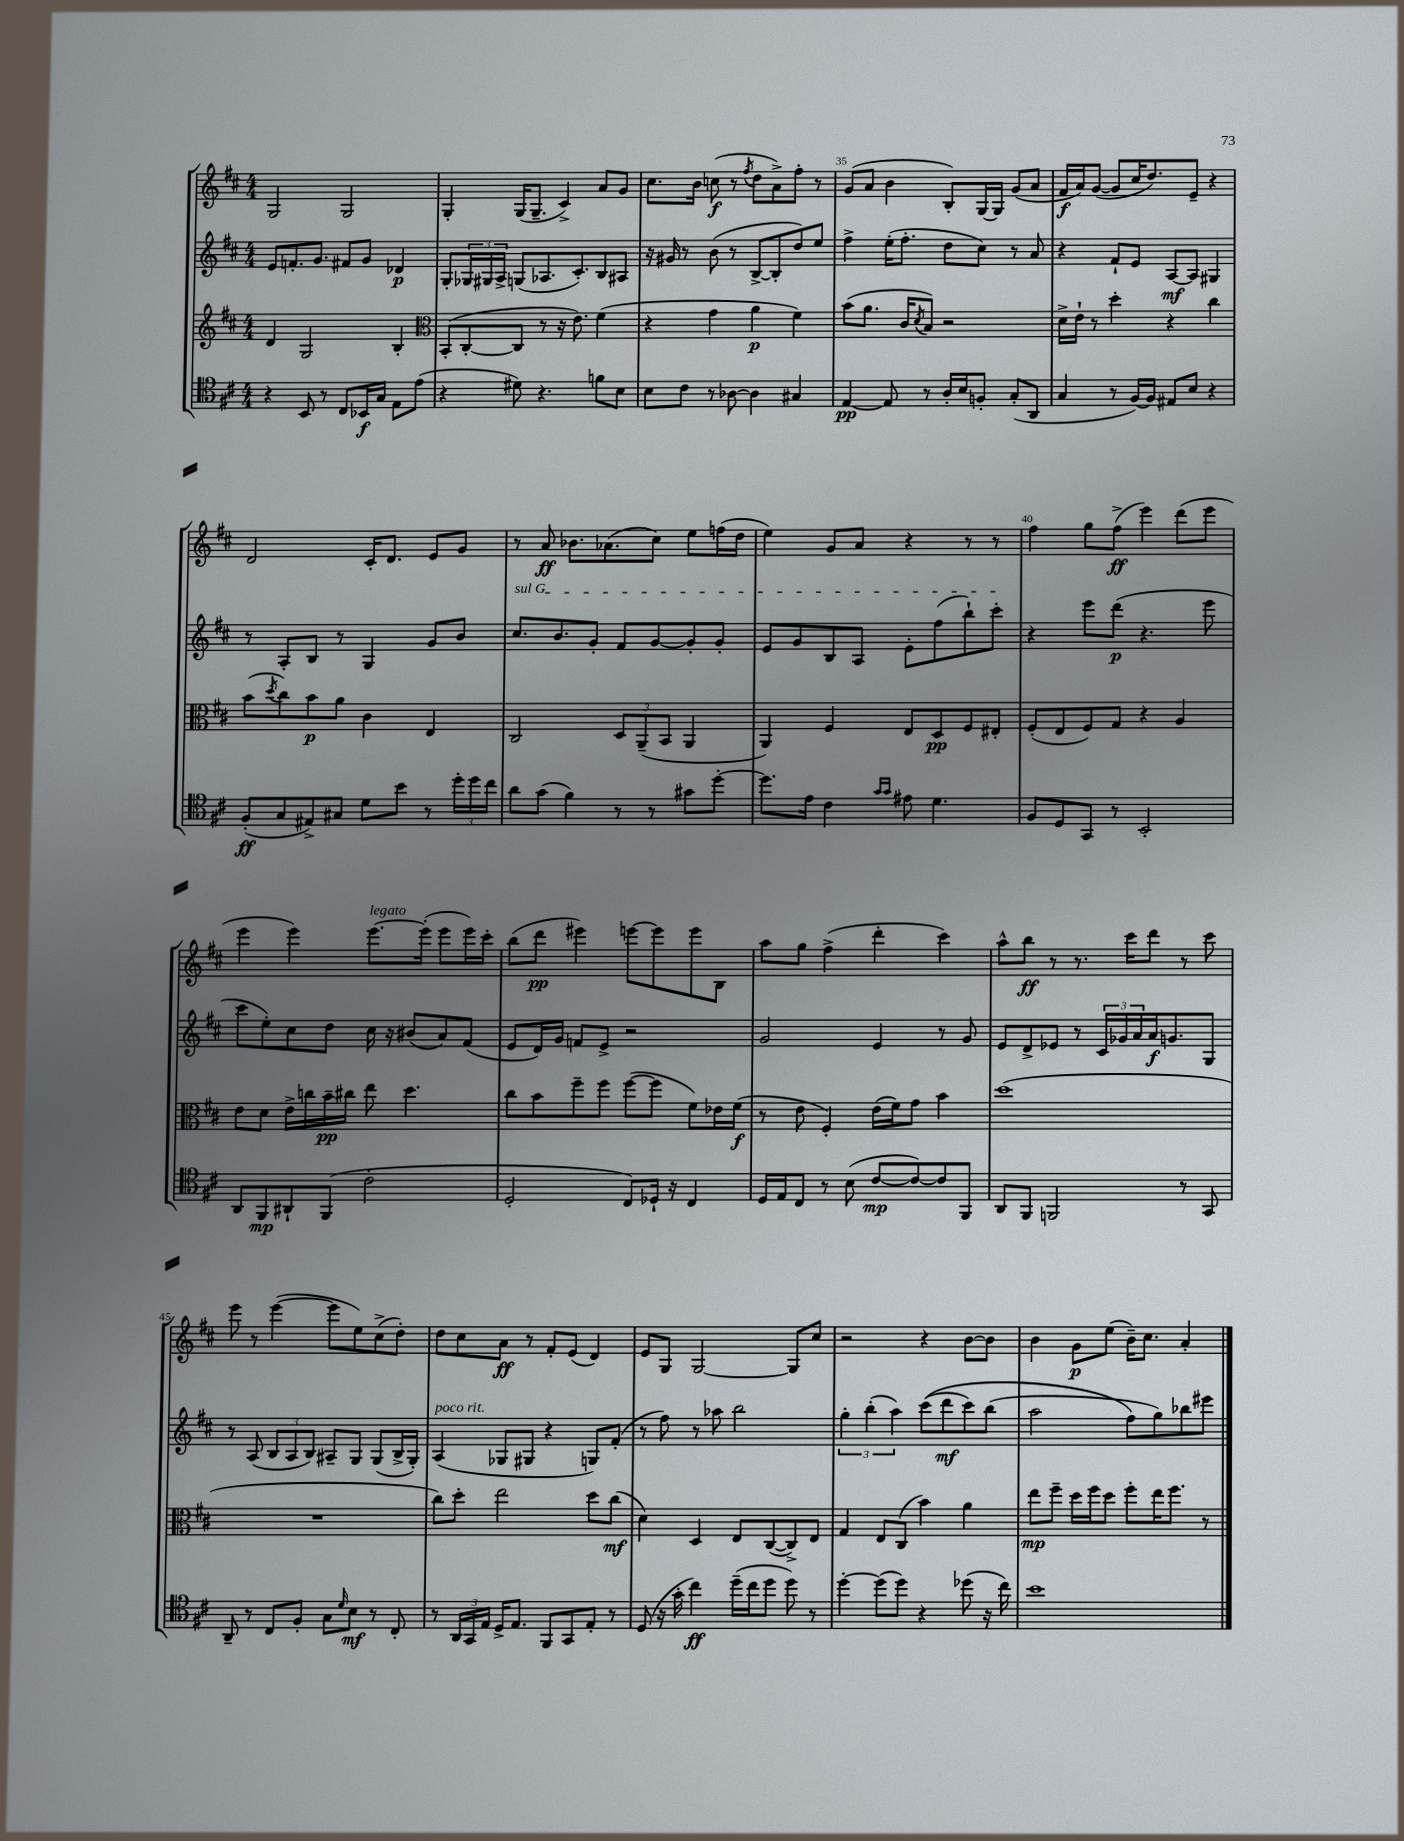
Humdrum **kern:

**kern	**kern	**kern	**kern
*staff4	*staff3	*staff2	*staff1
*clefC4	*clefG2	*clefG2	*clefG2
*k[f#c#]	*k[f#c#]	*k[f#c#]	*k[f#c#]
*M4/4	*M4/4	*M4/4	*M4/4
4r	4d/	8e/L	2G/
.	.	8.f'/	.
8BB/	2G/	.	.
.	.	8.g/J	.
8r	.	.	.
8C#/L	.	8f#/L	2G/
16BB-/L	.	8g/J	.
16G/JJ	.	.	.
8E\L	4B'/	4d-/	.
(8e\J	.	.	.
=	=	=	=
*	*clefC3	*	*
4r	(8BB'/L	8G'/L	4G'/
.	[8C#'/	24G-/L	.
.	.	24G#/	.
.	.	24A^/JJ	.
8d#\)	8C#/]J	(8G/L	(16G/LK
.	.	.	8.G~/J
4.r	8r	8.A-/	.
.	16r	.	4c#^/)
.	8.e\)	8.c#'/)	.
8f\L	(4f#\	8B/	8a/L
8B\J	.	8A#/J	8g/J
=	=	=	=
8B\L	4r	16r	8.cc#\L
.	.	16g#/	.
8c#\J	.	8r	.
.	.	.	16b\Jk
8r	4g\	(8b\	(8cc\
[8A-\	.	8r	8r
.	.	.	8qff#/
4A-\]	4a\	[8B^/L	8dd\L
.	.	8B'/]	8a^\)
4G#/	4f#\)	8dd/)	8ff#'\J
.	.	8ee/J	8r
=	=	=	=
[4E/	(8b\L	4ff#^\	(8g/L
.	8.a\J	.	8a/J
8E/]	.	(16ee'\LK	4b\
.	16c#/LK	8.ff#'\J	.
.	8qd/	.	.
8r	8B/J)	.	.
16A'/LL	2r	8dd\L	8B'/L)
16B/J	.	.	.
8F'/J	.	8cc#\J)	[16G/L
.	.	.	16G/]JJ
(8G'/L	.	8r	(8g/L
8AA/J	.	8a/	8a/J
=	=	=	=
4G/	16d^\LL	4r	16f#/LL
.	16e`\JJ	.	16a/J)
.	8r	.	([8g/J
8r	4dd'\	8f#`/L	8g/]L
[16F#/LL)	.	8e/J	16cc#/K
16F#/]JJ	.	.	8.dd/)
8E#/L	4r	[8A/L	.
8B/J	.	8A/]J	8e~/J
4r	4cc#\	4G#/	4r
=	=	=	=
(8F#'/L	(8b\L	8r	2d/
.	8qdd/	.	.
8G/	8cc#\)	8A'/L	.
8E#^/)	8b\	8B/J	.
8G#/J	8a\J	8r	.
8d\L	4c#\	4G/	16c#'/LK
.	.	.	8.d/J
8b\J	.	.	.
8r	4E/	8g/L	8e/L
24dd'\LL	.	8b/J	8g/J
24dd\	.	.	.
24cc#\JJ	.	.	.
=	=	=	=
8a\L	2C#/	8.cc#/L	8r
(8g\J	.	.	8a/
.	.	8.b/	.
4f#\)	.	.	8.b-\L
.	.	8g'/J	.
.	.	.	(8.a-\
8r	12D/L	8f#/L	.
.	(12AA~/	.	.
8r	.	[8g/	8cc#\J)
.	12BB/J	.	.
8g#\L	4AA/	8g'/]	8ee\L
[8dd'\J	.	8g'/J	(16ff\L
.	.	.	16dd\JJ
=	=	=	=
8.dd\]L	4AA/)	8e/L	4ee\)
.	.	8g/	.
16e\Jk	.	.	.
4c#\	4F#/	8B/	8g/L
.	.	8A/J	8a/J
16qqg/LL	.	.	.
16qqg/JJ	.	.	.
8e#\	8E/L	8e'\L	4r
4.d\	8D/	(8ff#\	.
.	8F#/	8bb`\)	8r
.	8E#'/J	8ccc#'\J	8r
=	=	=	=
8F#/L	(8F#'/L	4r	4ff#\
8D/	8E/	.	.
8GG/J	8F#/)	8eee\L	8gg\L
8r	8G/J	(8ddd\J	(8ff#^\J
2BB'/	4r	4.r	4eee\)
.	4A/	.	(8ddd\L
.	.	8eee\	8eee\J
=	=	=	=
8AA/L	8e\L	8ccc#\L	4eee\
8FF#/	8d\J	8ee'\)	.
8AA#`/	16e^\LL	8cc#\	4eee\)
.	16cc\	.	.
(8FF#/J	16b~\	8dd\J	.
.	16cc#\JJ	.	.
2c#'\	8ee\	16cc#\	[8.eee\L
.	.	16r	.
.	4.dd\	(8b#/L	.
.	.	.	(16eee'\]Jk
.	.	8a/)	8eee\L
.	.	(8f#/J	16eee\L)
.	.	.	16ccc#'\JJ
=	=	=	=
2D'/	8cc#\L	8e/L	(8bb\L
.	8b\	16d/L)	8ddd\J
.	.	16g/JJ	.
.	8ff#~\	8f/L	4eee#\)
.	8ff#\J	8e^/J	.
8C#/L)	([8ff#\L	2r	[8eee\L
16D-`/Jk	8ff#\]J	.	8eee\]
16r	.	.	.
4C#/	8f#\L)	.	8eee\
.	16e-\L	.	8B\J
.	(16f#\JJ	.	.
=	=	=	=
16D/LL	8r	2g/	8aa\L
16E/J	.	.	.
8C#/J	8e\	.	8gg\J
8r	4F#'/)	.	(4ff#^\
(8B\	.	.	.
[8c#/L	(16e\LL	4e/	4ddd'\
.	16f#\J)	.	.
8c#/_)	8g\J	.	.
8c#/]	4b\	8r	4ccc#\)
8FF#/J	.	8g/	.
=	=	=	=
8AA/L	(1dd	8e/L	8aa^^\L
8FF#/J	.	8d^/	8bb\J
2FF/	.	8e-/J	8r
.	.	8r	8.r
.	.	24c#/LL	.
.	.	24g-/	.
.	.	.	16ccc#\LK
.	.	24a/	.
.	.	16a/J	8ddd\J
.	.	8.g/	.
8r	.	.	8r
8GG/	.	8G/J	8ccc#\
=	=	=	=
8AA~/	1r	8r	8eee\
8r	.	(8A/	8r
8C#/L	.	12B/L	([4eee\
.	.	12A/	.
8F#'/J	.	.	.
.	.	12B/J)	.
8G\L	.	8A#~/L	8eee\]L
16qqd/	.	.	.
8B\J	.	8G/J	8ee\)
8r	.	(8G/L	(8cc#^\
8C#'/	.	16B^/L	8dd'\J)
.	.	16G'/JJ)	.
=	=	=	=
8r	8cc#\L)	(4A/	8dd\L
24AA/LL	8dd'\J	.	8cc#\
24GG/	.	.	.
24E/JJ	.	.	.
16D^/LK	2ee\	8G-/L	8a\J
8.E/J	.	.	.
.	.	8G#/J	8r
8FF#/L	.	4r	8f#'/L
8GG/	.	.	(8e/J
8E'/J	8dd\L	8G/L)	4d/)
8r	(8cc#\J	(8f#'/J	.
=	=	=	=
(8D/	4d\)	8r	8e/L
16r	.	8ff#\)	8G/J
16g'\	.	.	.
4cc#\)	4D/	8r	[2G/
.	.	8aa-\	.
(16dd~\LL	8E/L	2bb\	.
16cc#\J	.	.	.
8dd\J	([8C#/	.	.
8dd\)	8C#^/])	.	8G/]L
8r	8E/J	.	8cc#/J
=	=	=	=
[4dd'\	4G/	6gg'\	2r
.	.	(6bb'\	.
(8dd\]L	8E/L	.	.
.	.	6aa\)	.
8dd\J)	(8C#/J	.	.
4r	4b\)	&((8ccc#\L	4r
.	.	8ddd\	.
(8dd-\	4a\	8ccc#\)	[8b\L
16r	.	(8bb\J	8b\]J
16cc#\)	.	.	.
=	=	=	=
1b	8ee\L	2aa\	4b\
.	8ff#~\J	.	.
.	16dd\LL	.	8g\L
.	16ff#\J	.	.
.	8dd\J	.	(8ee\J
.	8ff#'\L	8ff#\L&)	16b~\LK)
.	.	.	8.cc#\J
.	16ee\K	8gg\)	.
.	8.ff#\J	.	.
.	.	8bb-\	4a'/
.	8r	8eee#\J	.
==	==	==	==
*-	*-	*-	*-
